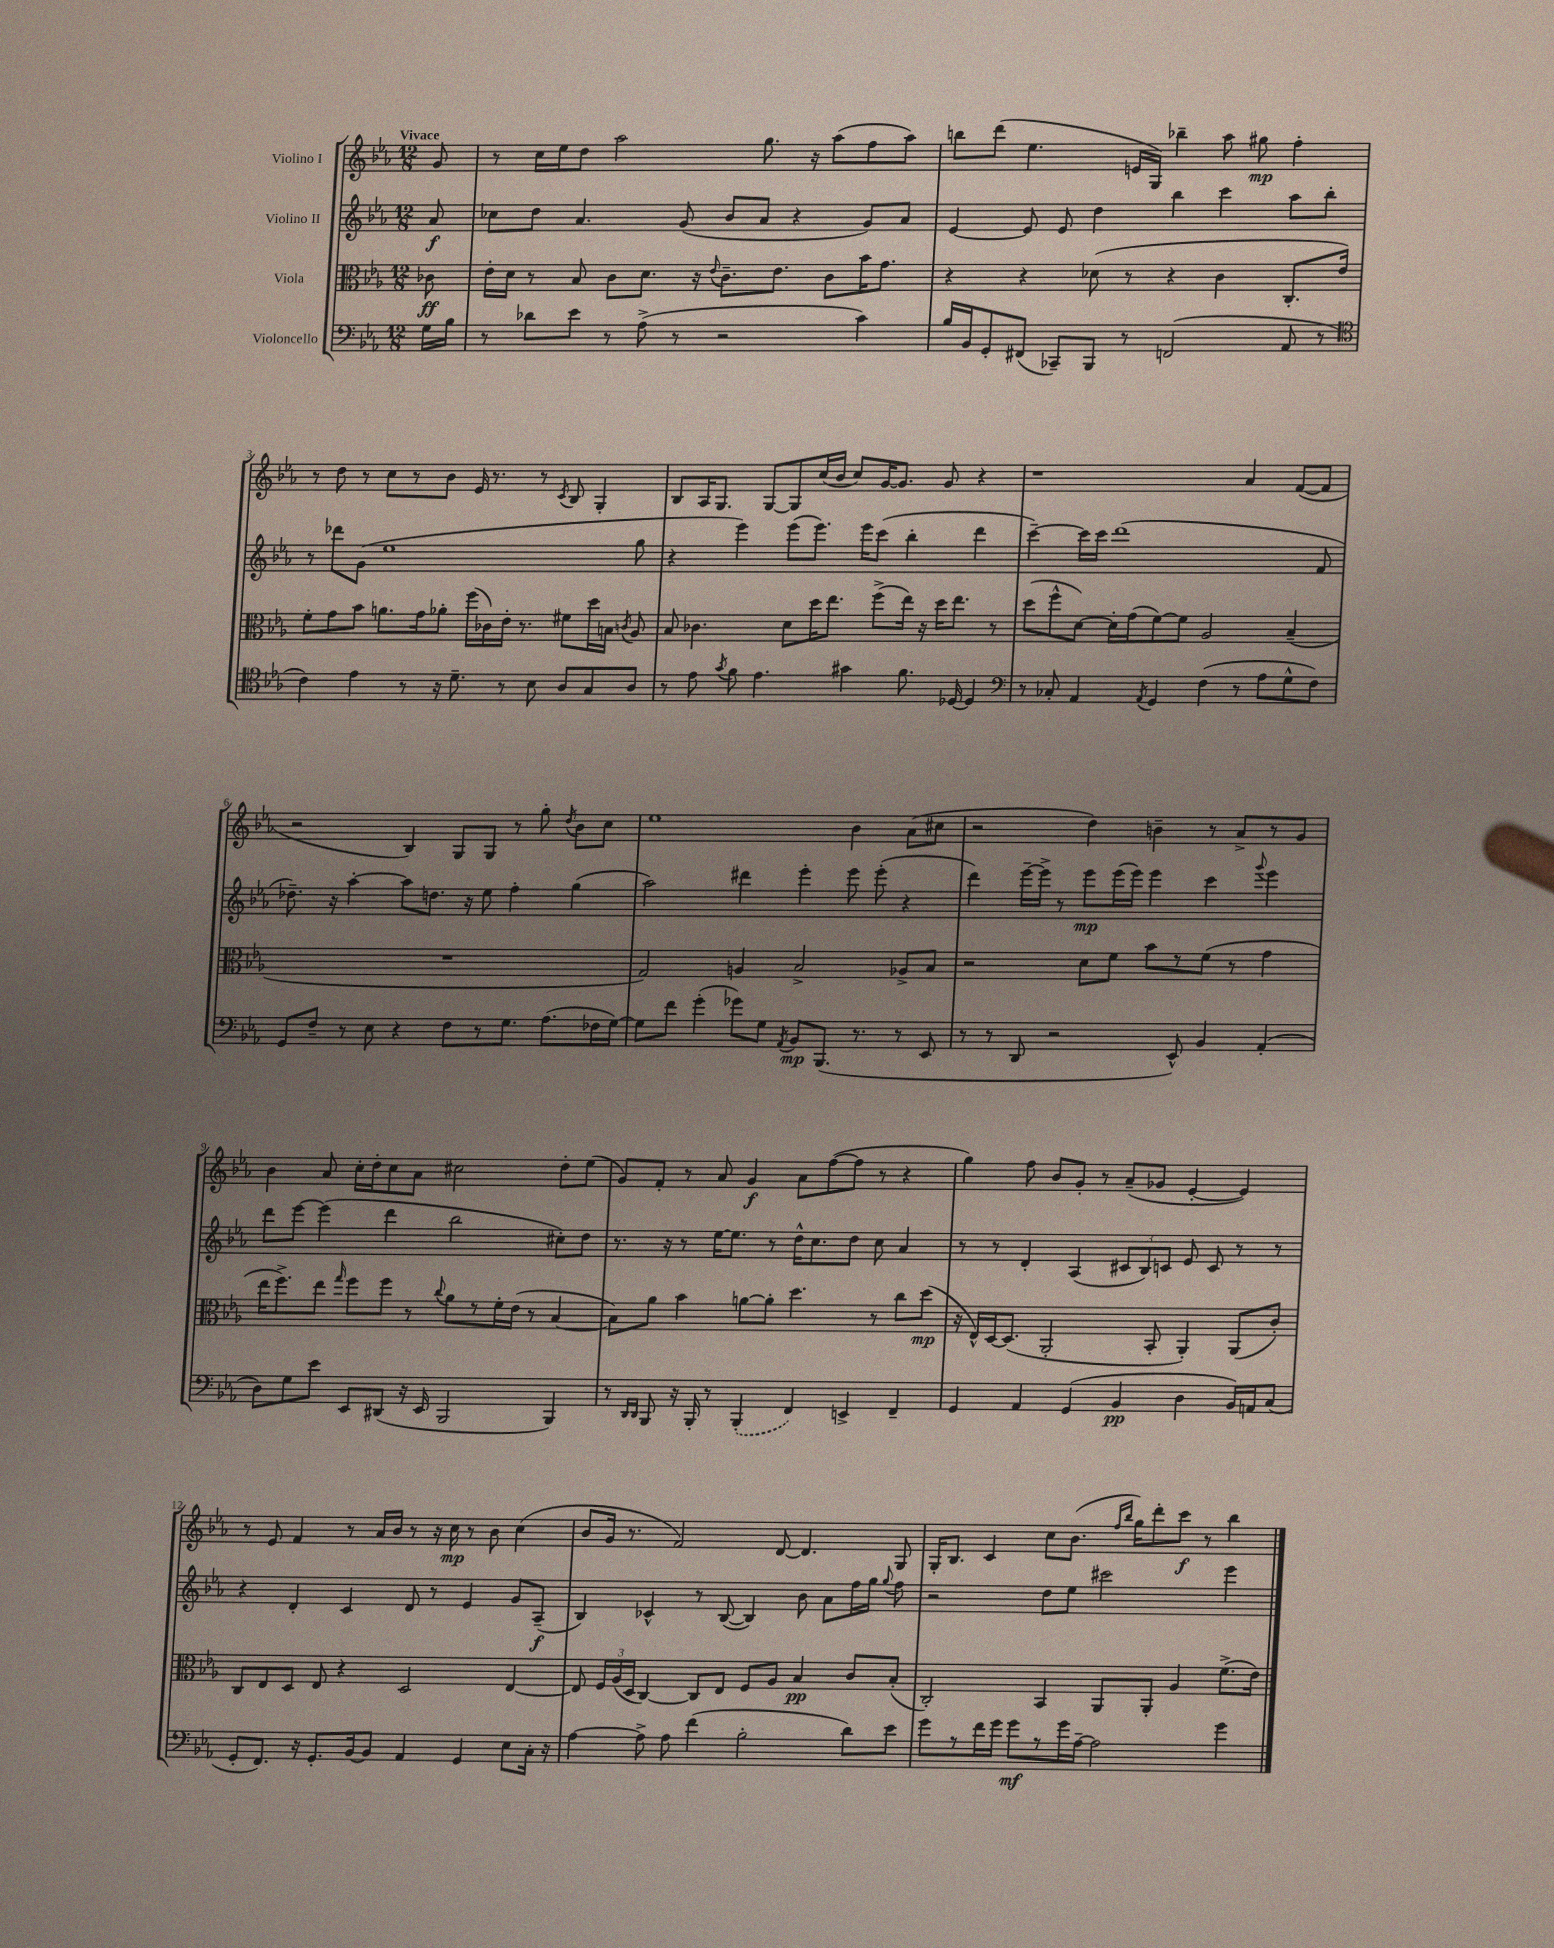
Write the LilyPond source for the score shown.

<<
\new StaffGroup <<
\new Staff = "s0" \with { instrumentName = "Violino I" } {
    \clef treble \key ees \major \numericTimeSignature \time 12/8 \partial 8 \tempo "Vivace"
    \autoBeamOff g'8 |
    r8 c''16[ ees''16 d''8] aes''2 g''8. r16 aes''8[( f''8 aes''8]) |
    b''8[ d'''8]( ees''4. e'16[ g16]) bes''4-- aes''8 gis''8\mp f''4-. |
    r8 d''8 r8 c''8[ r8 bes'8] ees'16 r8. r8 \acciaccatura { c'8 } bes8 g4-. |
    bes8[ aes16 g8.] g8[~ g8 c''16( bes'16] c''8[) g'16~ g'8.] g'8 r4 |
    r1 aes'4 f'8[~( f'8] |
    r2 bes4) g8[ g8] r8 g''8-. \acciaccatura { d''8 } bes'8[ c''8] |
    ees''1 bes'4 aes'8[( cis''8] |
    r2 d''4) b'4-- r8 aes'8[-> r8 g'8] |
    bes'4 aes'8 c''16[-. d''16-. c''8 aes'8] cis''2 d''8[-. ees''8]( |
    g'8[) f'8]-. r8 aes'8 g'4\f aes'8[ f''8~( f''8] r8 r4 |
    g''4) f''8 bes'8[ g'8]-. r8 aes'8[--( ges'8] ees'4~-. ees'4) |
    r8 ees'8 f'4 r8 aes'16[ bes'16] r8 r16 c''16\mp r8 bes'8 c''4( |
    bes'8[ g'16] r8. f'2) d'8~ d'4. g8 |
    g16[-. bes8.] c'4 c''8[ bes'8.]( \grace { f''16[ bes''16] } g''16[) d'''8-. c'''8]\f r8 bes''4 \bar "|." |
}
\new Staff = "s1" \with { instrumentName = "Violino II" } {
    \clef treble \key ees \major \numericTimeSignature \time 12/8 \partial 8
    \autoBeamOff aes'8\f |
    ces''8[ d''8] aes'4. g'8( bes'8[ aes'8] r4 g'8[) aes'8] |
    ees'4~ ees'8 ees'8 d''4 bes''4 c'''4 aes''8[ bes''8]-. |
    r8 des'''8[ g'8]( ees''1 g''8 |
    r4 ees'''4) ees'''8[( ees'''8.]) ees'''16[ c'''8]( bes''4-. d'''4 |
    c'''4~--) c'''16[ c'''16] d'''1( f'8 |
    des''8.--) r16 aes''4~-. aes''8[ d''8.] r16 ees''8 f''4-. g''4( |
    aes''2) dis'''4 ees'''4-. ees'''8 ees'''8-.( r4 |
    d'''4) ees'''16[~-- ees'''16]-> r8 ees'''8[\mp ees'''16( ees'''16]) ees'''4 c'''4 \appoggiatura { g'''8 } ees'''4 |
    d'''8[ ees'''8]~ ees'''4( d'''4 bes''2 cis''8[-.) d''8] |
    r8. r16 r8 ees''16[~ ees''8.] r8 d''16[-^ c''8. d''8] c''8 aes'4 |
    r8 r8 d'4-. aes4( \tuplet 3/2 { cis'8[ bes8) c'8] } ees'8 c'8 r8 r8 |
    r4 d'4-. c'4 d'8 r8 ees'4 g'8[ aes8]--\f( |
    bes4) ces'4-^ r8 bes8~( bes4) bes'8 aes'8[ f''16 g''16] \appoggiatura { g''8 } f''8 |
    r2 d''8[ ees''8] cis'''2 ees'''4 \bar "|." |
}
\new Staff = "s2" \with { instrumentName = "Viola" } {
    \clef alto \key ees \major \numericTimeSignature \time 12/8 \partial 8
    \autoBeamOff ces'8\ff |
    ees'16[-. d'16] r8 bes8 c'8[ d'8.] r16 \appoggiatura { ees'8 } c'8.[-- ees'8.] c'8[ bes'16 g'8.] |
    r4 r4 des'8( r8 r4 c'4 c8.[-. ees'16]) |
    f'8[-. g'8 bes'8] a'8.[ g'16 aes'8]-. f''16[( ces'16) ees'16]-. r8. fis'8[ d''16 b16] \acciaccatura { c'8 } aes8 |
    bes8 ces'4. d'8[ d''16 ees''8.] f''8[->( ees''16]) r16 d''16[ ees''8.] r8 |
    d''8[( f''8-^ d'8]~) d'16[-. g'16( f'8~) f'8] aes2 bes4--( |
    R1. |
    g2) a4 bes2-> aes8[-> bes8] |
    r2 d'8[ f'8] bes'8[ r8 f'8]( r8 g'4 |
    ees''16[ f''8.->) ees''8] \grace { g''16 } f''8[ f''8] r8 \appoggiatura { c''8 } aes'8[ r8 f'16-. ees'16]( r8 bes4~ |
    bes8[) aes'8] bes'4 a'8[~ a'8]-. d''4. r8 c''8[ d''8]\mp( |
    r16 ees16[-^) d16~ d8.]( aes,2-. bes,8-. aes,4-.) aes,8[( c'8]-.) |
    c8[ ees8 d8] ees8 r4 d2 ees4~ |
    ees8 \tuplet 3/2 { f16[ aes16( d16] } c4~) c8[ ees8] f8[ aes8] bes4\pp c'8[ bes8]-.( |
    c2-.) bes,4 aes,8[ aes,8]-. aes4 f'8.[->( ees'16]) \bar "|." |
}
\new Staff = "s3" \with { instrumentName = "Violoncello" } {
    \clef bass \key ees \major \numericTimeSignature \time 12/8 \partial 8
    \autoBeamOff g16[ bes16] |
    r8 des'8[ ees'8] r8 aes8->( r8 r2 c'4) |
    bes16[ bes,16 g,8-. fis,8]( ces,8[--) bes,,8] r8 f,2( aes,8 r8 |
    \clef tenor c'4) ees'4 r8 r16 d'8.-- r8 bes8 aes8[ g8 aes8] |
    r8 ees'8 \acciaccatura { g'8 } f'8 ees'4. gis'4 f'8. des16~ des4 |
    \clef bass r8 ces8-. aes,4 \acciaccatura { aes,8 } g,4 f4( r8 aes8[ g8-^ f8]) |
    g,8[ f8]-- r8 ees8 r4 f8[ r8 g8.] aes8.[( fes16 g16]~) |
    g8[ f'8] g'4-.( ges'8[) g8] \acciaccatura { aes,8 } bes,8[\mp bes,,8.]( r8. r8 ees,8 |
    r8 r8 d,8 r2 ees,8-^) bes,4 aes,4-.( |
    d8[) g8 ees'8] ees,8[ dis,8]( r16 ees,16 bes,,2 bes,,4) |
    r8 \grace { d,16[ d,16] } bes,,8 r16 bes,,16-. r8 \once \slurDashed bes,,4-.( f,4) e,4-> f,4-- |
    g,4 aes,4 g,4( bes,4\pp d4 bes,16[) a,16 c8]( |
    g,8[-. f,8.]) r16 g,8.[-. bes,16~ bes,8] aes,4 g,4 ees8[ c16]-. r16 |
    aes4~ aes8-> aes8 f'4( bes2-. d'8[) ees'8] |
    g'8[ r8 f'16 g'16] g'8[\mf r8 g'16 aes16]~-- aes2 g'4 \bar "|." |
}
>>
>>
